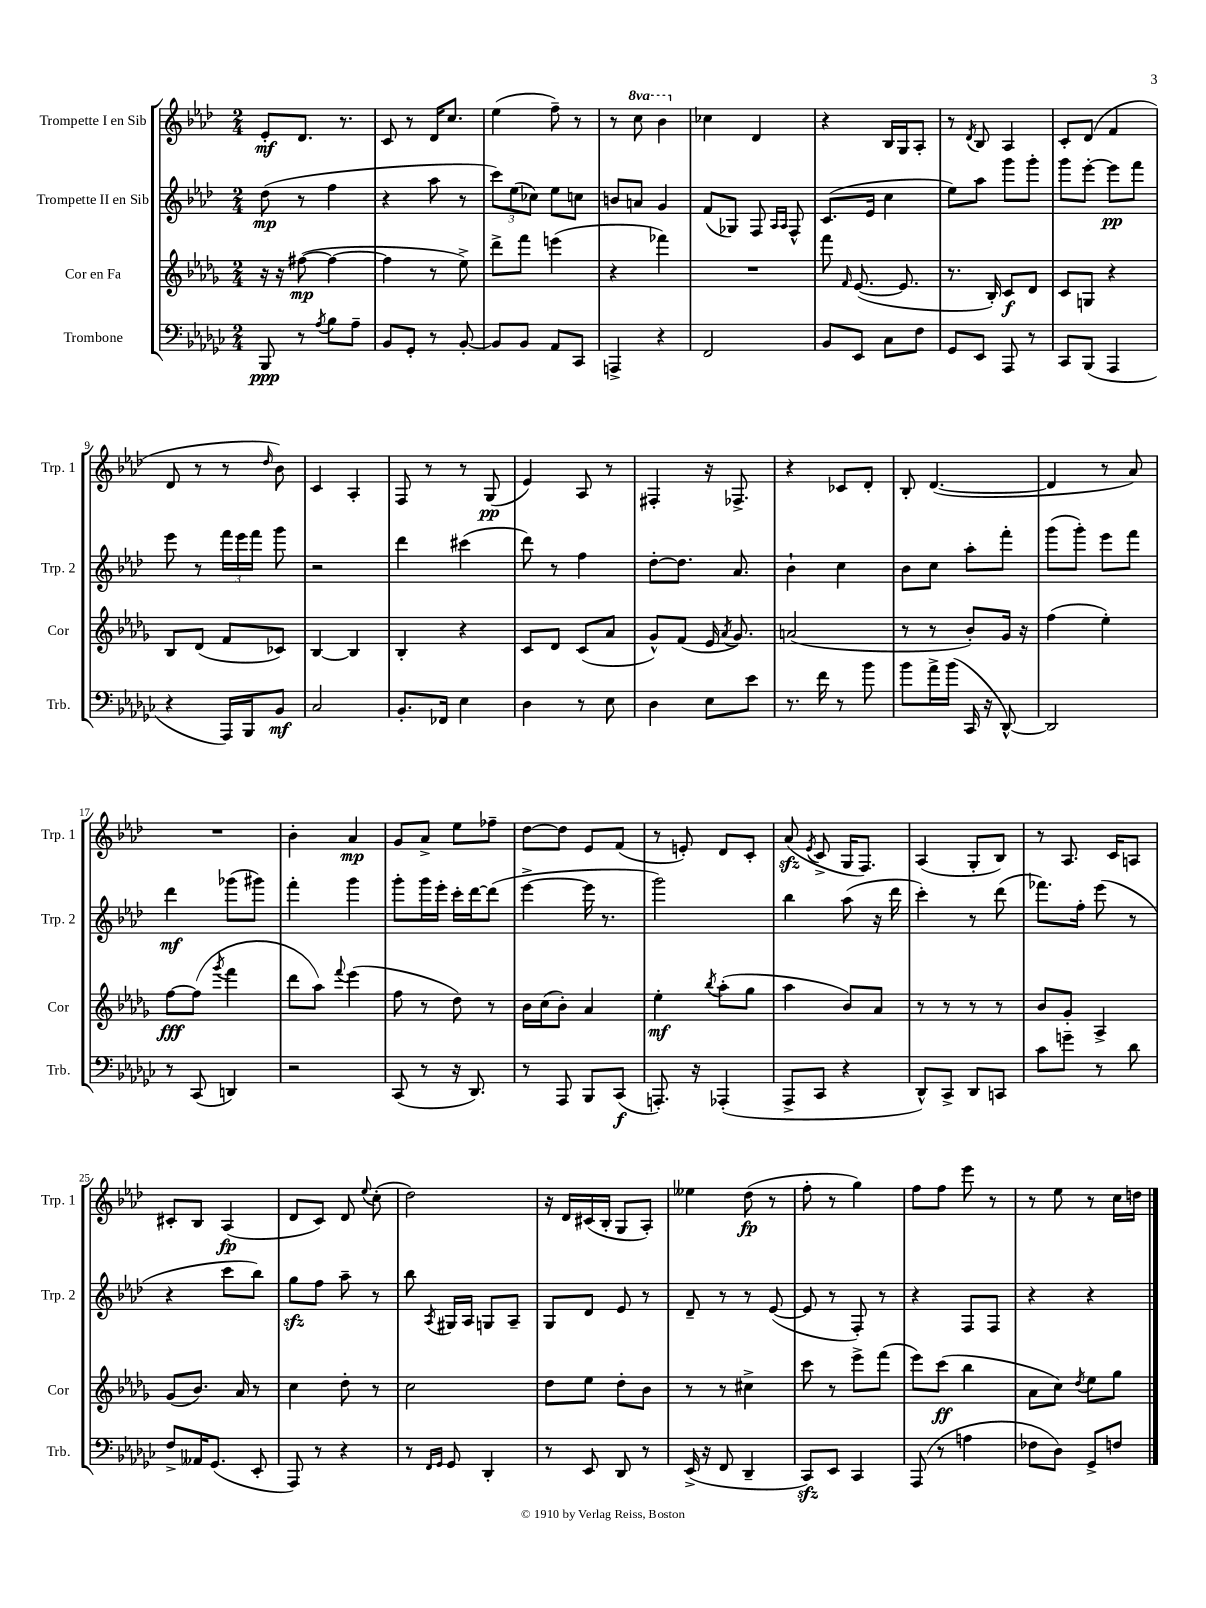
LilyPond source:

<<
\new StaffGroup <<
\new Staff = "s0" \with { instrumentName = "Trompette I en Sib" shortInstrumentName = "Trp. 1" } {
    \clef treble \key aes \major \numericTimeSignature \time 2/4 \set Staff.ottavationMarkups = #ottavation-simple-ordinals
    \autoBeamOff ees'8[-.\mf des'8.] r8. |
    c'8 r8 des'16[ c''8.] |
    ees''4( f''8--) r8 |
    r8 \ottava #1 c'''8 bes''4 \ottava #0 |
    ces''4 des'4 |
    r4 bes16[ g16 aes8]-. |
    r8 \acciaccatura { des'8 } bes8 aes4 |
    c'8[-. des'8]( f'4 |
    des'8 r8 r8 \grace { des''16 } bes'8) |
    c'4 aes4-. |
    f8 r8 r8 g8\pp( |
    ees'4) aes8 r8 |
    fis4-. r16 fes8.-> |
    r4 ces'8[ des'8]-. |
    bes8-. des'4.~( |
    des'4 r8 aes'8) |
    R2 |
    bes'4-. aes'4\mp |
    g'8[ aes'8]-> ees''8[ fes''8]-- |
    des''8[~ des''8] ees'8[ f'8]( |
    r8 e'8-.) des'8[ c'8]-. |
    aes'8\sfz( \acciaccatura { ees'8 } c'8-> g16[ f8.]) |
    aes4( g8[-. bes8]) |
    r8 aes8. c'16[ a8] |
    cis'8[-. bes8] aes4\fp( |
    des'8[ c'8]) des'8 \appoggiatura { ees''8 } c''8-.( |
    des''2) |
    r16 des'16[ cis'16( bes16]-. g8[ aes8]-.) |
    eeses''4 des''8\fp( r8 |
    f''8-. r8 g''4) |
    f''8[ f''8] ees'''8 r8 |
    r8 ees''8 r8 c''16[ d''16] \bar "|." |
}
\new Staff = "s1" \with { instrumentName = "Trompette II en Sib" shortInstrumentName = "Trp. 2" } {
    \clef treble \key aes \major \numericTimeSignature \time 2/4
    \autoBeamOff des''8\mp( r8 f''4 |
    r4 aes''8 r8 |
    \tuplet 3/2 { c'''8[) ees''8( ces''8]) } ees''8[ c''8] |
    b'8[ a'8] g'4 |
    f'8[( ges8]) f8 \grace { aes16[ aes16] } f8-^ |
    c'8.[( ees'16] c''4 |
    ees''8[) aes''8] g'''8[ g'''8]-. |
    g'''8[ ees'''8]~-. ees'''8[\pp f'''8] |
    ees'''8 r8 \tuplet 3/2 { f'''16[ ees'''16 f'''16] } g'''8 |
    r2 |
    des'''4 cis'''4( |
    des'''8) r8 f''4 |
    des''8[~-. des''8.] aes'8. |
    bes'4-! c''4 |
    bes'8[ c''8] aes''8[-. f'''8]-. |
    g'''8[( g'''8]-.) ees'''8[ f'''8] |
    des'''4\mf ges'''8[( gis'''8]) |
    f'''4-. g'''4 |
    g'''8[-. g'''16 ees'''16]-. c'''16[-. des'''16~ des'''8]( |
    ees'''4~-> ees'''16 r8. |
    g'''2) |
    bes''4 aes''8( r16 des'''16 |
    c'''4-.) r8 des'''8( |
    fes'''8.[) f''16]-. ees'''8( r8 |
    r4 c'''8[ bes''8]) |
    g''8[\sfz f''8] aes''8-- r8 |
    bes''8 \acciaccatura { aes8 } gis16[ aes16] g8[ aes8]-- |
    g8[ des'8] ees'8 r8 |
    des'8-- r8 r8 ees'8~( |
    ees'8 r8 f8-.) r8 |
    r4 f8[ f8] |
    r4 r4 \bar "|." |
}
\new Staff = "s2" \with { instrumentName = "Cor en Fa" shortInstrumentName = "Cor" } {
    \clef treble \key des \major \numericTimeSignature \time 2/4
    \autoBeamOff r16 r16 fis''8~\mp( fis''4~ |
    fis''4 r8 ees''8->) |
    des'''8[-> f'''8] e'''4( |
    r4 fes'''4) |
    R2 |
    f'''8 \grace { f'16 } ees'8.~( ees'8. |
    r8. bes16-.) c'8[\f des'8] |
    c'8[ g8] r4 |
    bes8[ des'8]( f'8[ ces'8]) |
    bes4~ bes4 |
    bes4-. r4 |
    c'8[ des'8] c'8[( aes'8] |
    ges'8[-^) f'8]( ees'16 \acciaccatura { aes'8 } ges'8.) |
    a'2( |
    r8 r8 bes'8[-.) ges'16] r16 |
    f''4( ees''4-.) |
    f''8[~\fff f''8]( \acciaccatura { ges'''8 } f'''4 |
    des'''8[ aes''8]) \appoggiatura { f'''8 } ees'''4( |
    f''8 r8 des''8) r8 |
    bes'16[ c''16( bes'8]-.) aes'4 |
    ees''4-.\mf \acciaccatura { bes''8 } aes''8[-.( ges''8] |
    aes''4 bes'8[) aes'8] |
    r8 r8 r8 r8 |
    bes'8[ ges'8]-. aes4-> |
    ges'8[( bes'8.]) aes'16 r8 |
    c''4 des''8-. r8 |
    c''2 |
    des''8[ ees''8] des''8[-. bes'8] |
    r8 r8 cis''4-> |
    c'''8 r8 ees'''8[-> f'''8]( |
    ees'''8[) c'''8]\ff( bes''4 |
    aes'8[ c''8]) \acciaccatura { des''8 } ees''8[ ges''8] \bar "|." |
}
\new Staff = "s3" \with { instrumentName = "Trombone" shortInstrumentName = "Trb." } {
    \clef bass \key ges \major \numericTimeSignature \time 2/4
    \autoBeamOff bes,,8\ppp r8 \acciaccatura { aes8 } bes8[ aes8]-- |
    bes,8[ ges,8]-. r8 bes,8~-. |
    bes,8[ bes,8] aes,8[ ces,8] |
    a,,4-> r4 |
    f,2 |
    bes,8[ ees,8] ces8[ f8] |
    ges,8[ ees,8] aes,,8 r8 |
    ces,8[ bes,,8]( aes,,4 |
    r4 aes,,16[) bes,,16 bes,8]\mf |
    ces2 |
    bes,8.[-. fes,16] ees4 |
    des4 r8 ees8 |
    des4 ees8[ ees'8] |
    r8. f'16 r8 bes'8 |
    bes'8[ aes'16-> bes'16]( ces,16 r16 des,8~-^) |
    des,2 |
    r8 ces,8( d,4) |
    r2 |
    ces,8( r8 r16 des,8.) |
    r8 aes,,8 bes,,8[ ces,8]\f( |
    a,,8.-.) r16 aes,,4-.( |
    aes,,8[-> ces,8] r4 |
    des,8[-^) ces,8]-> des,8[ c,8] |
    ces'8[ g'8]-- r8 des'8 |
    f8[-> aeses,16 ges,8.]( ees,8-. |
    aes,,8) r8 r4 |
    r8 \grace { f,16[ ges,16] } ges,8 des,4-. |
    r8 ees,8 des,8 r8 |
    ees,16->( r16 f,8 des,4-- |
    ces,8[\sfz) ees,8] ces,4 |
    aes,,8( r8 a4 |
    fes8[ des8]) ges,8[-> f8] \bar "|." |
}
>>
>>
